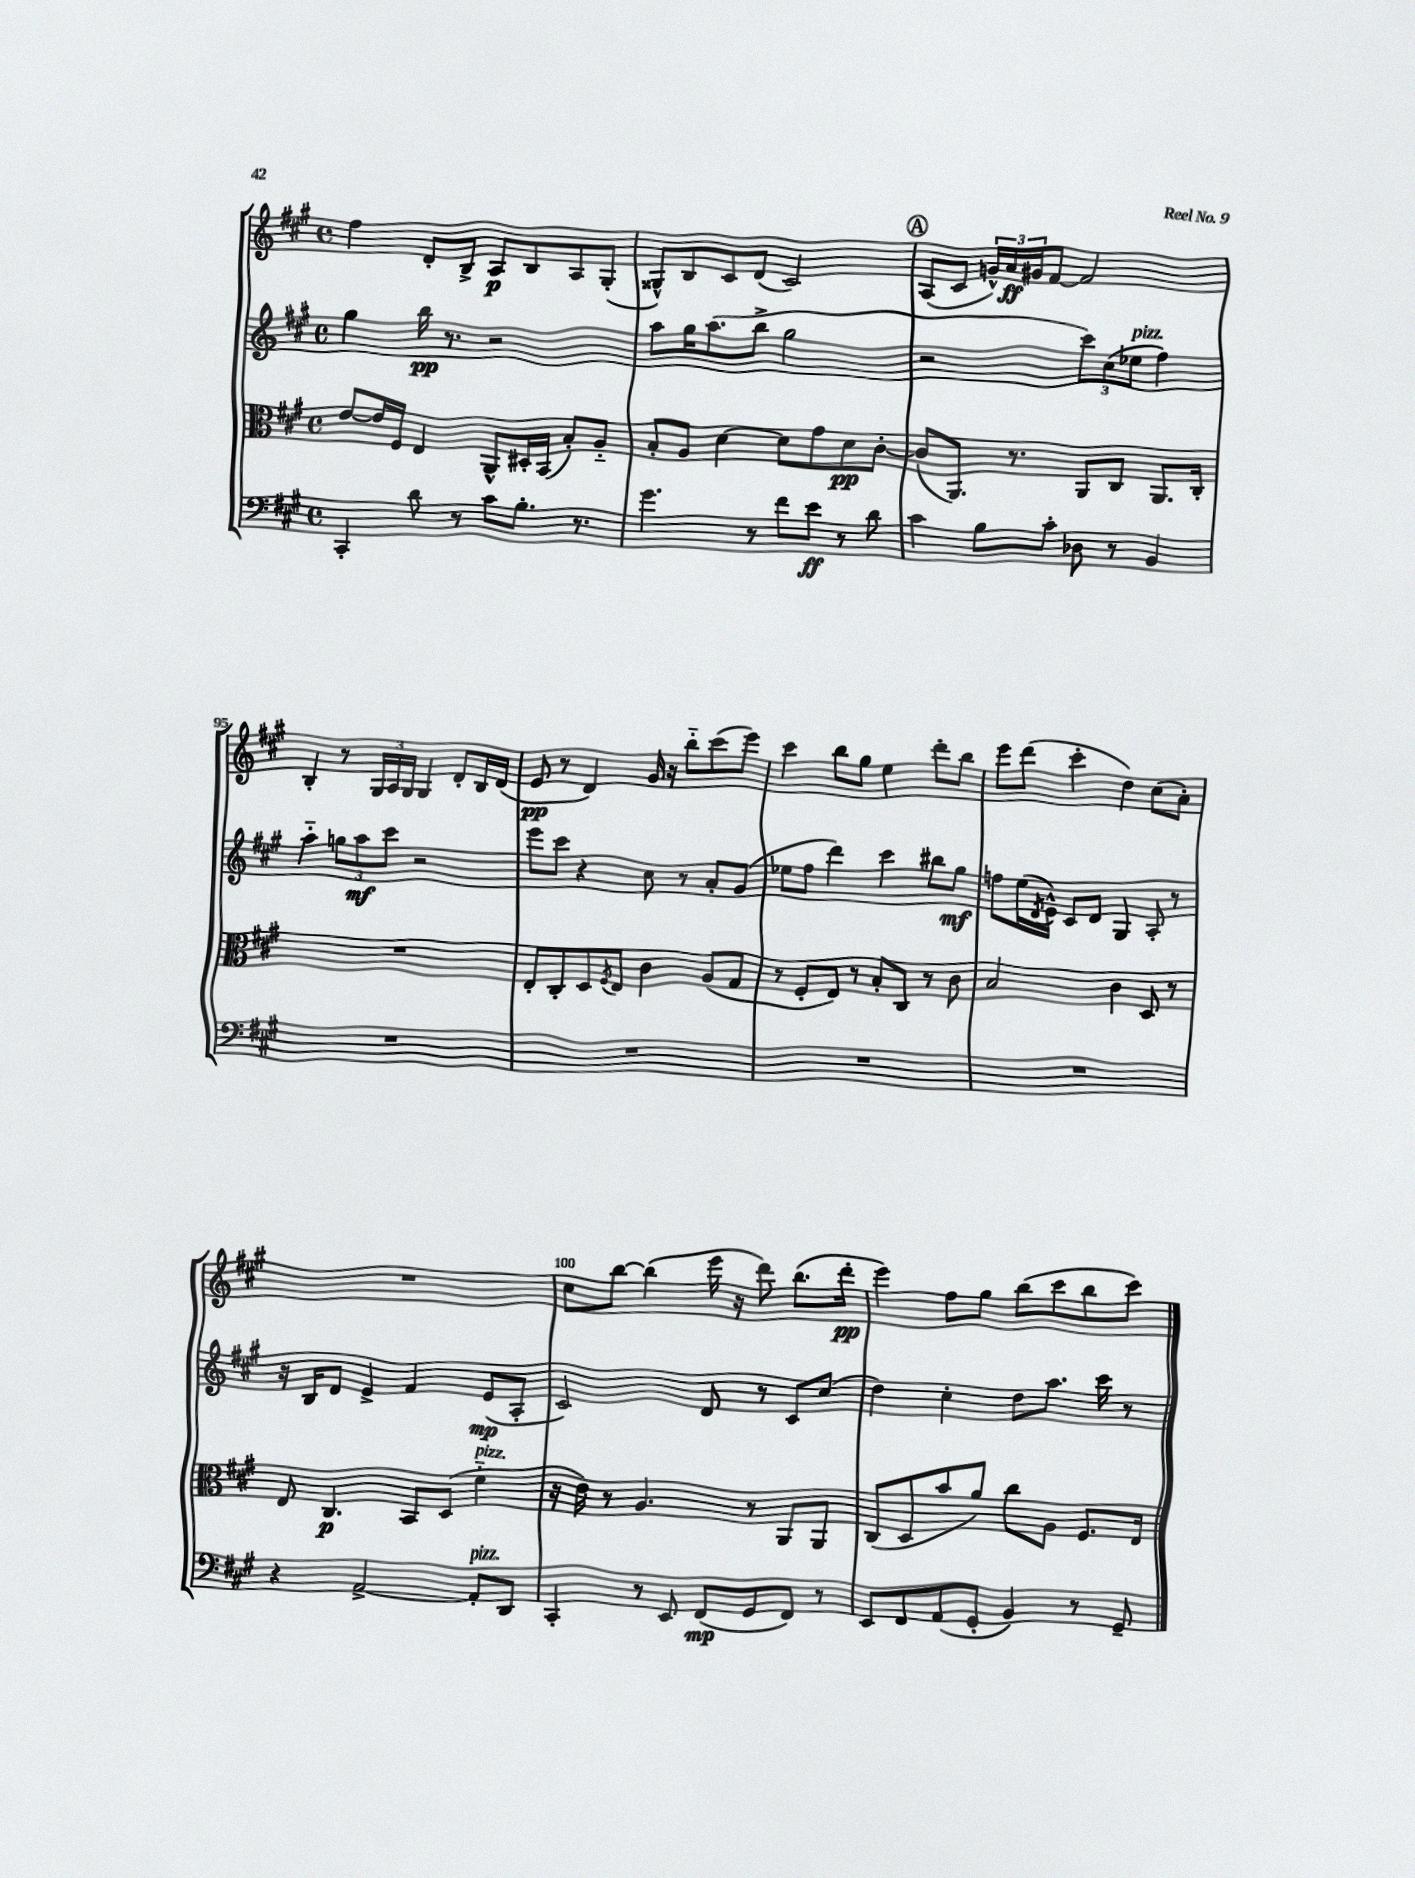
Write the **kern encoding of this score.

**kern	**kern	**kern	**kern
*staff4	*staff3	*staff2	*staff1
*clefF4	*clefC3	*clefG2	*clefG2
*k[f#c#g#]	*k[f#c#g#]	*k[f#c#g#]	*k[f#c#g#]
*M4/4	*M4/4	*M4/4	*M4/4
*met(c)	*met(c)	*met(c)	*met(c)
4CC#'/	[8e/L	4gg#\	4ff#\
.	16e/]L	.	.
.	16F#/JJ	.	.
8d\	4E/	16bb\	8d'/L
.	.	8.r	.
8r	.	.	8B^/J
8c#\L	8AA^^/L	2r	8A/L
8.B'\J	16D#'/L	.	8B/
.	(16BB/JJ	.	.
.	8B'/L)	.	8A/
8.r	.	.	.
.	8A'~/J	.	(8G#'/J
=	=	=	=
4.g#\	8B'/L	8aa\L	8G##^^/L)
.	8A/J	16gg#\K	8B/
.	.	(8.aa\	.
.	[4d\	.	8c#/
8r	.	8bb^\J	(8d/J
8f#\L	8d\]L	2gg#\	2c#/)
8e\J	8g#\	.	.
8r	8d\	.	.
8d\	[8c#'\J	.	.
=	=	=	=
4c#\	(8c#/]L	2r	(8A/L
.	8.AA/J)	.	8c#/J
8B\L	.	.	24g^^/LL)
.	.	.	24a/
.	8.r	.	.
.	.	.	24g#/J
8c#'\J	.	.	[8f#/J
8D-\	8AA/L	12ccc#\L)	2f#/]
.	.	(12cc#\	.
8r	8C#/J	.	.
.	.	12ee-\J	.
4BB/	8.AA/L	4ff#\)	.
.	16C#'/Jk	.	.
=	=	=	=
1r	1r	4aa'~\	4B'/
.	.	12gg\L	8r
.	.	12aa\	.
.	.	.	24G#/LL
.	.	12ccc#\J	24A/
.	.	.	24G#/JJ
.	.	2r	4G#/
.	.	.	8d'/L
.	.	.	16B/L
.	.	.	(16d/JJ
=	=	=	=
1r	8E'/L	8eee\L	8e/
.	8C#'/	8ccc#\J	8r
.	8D/	4r	4d/)
.	8qF#/	.	.
.	8E/J	.	.
.	4c#\	8cc#\	16g#/
.	.	.	16r
.	.	8r	8bb'~\L
.	(8A/L	8a'/L	(8ccc#\
.	8G#/J	(8g#/J	8eee\J)
=	=	=	=
1r	8r	8ee-\L	4ccc#\
.	8F#'/L	8ff#\J	.
.	8E/J)	4ddd\)	8bb\L
.	8r	.	8gg#\J
.	8B'/L	4ccc#\	4ee\
.	8C#/J	.	.
.	8r	8bb#\L	8ddd'\L
.	8c#\	8gg#\J	8bb\J
=	=	=	=
1r	2B/	8ff\L	8eee\L
.	.	(16ee\L	(8ddd\J
.	.	8qd/	.
.	.	16e^^\JJ)	.
.	.	8c#/L	4ccc#'\
.	.	8d/J	.
.	4c#\	4G#/	4dd\)
.	8D/	8A'/	(8cc#\L
.	8r	8r	8a'\J)
=	=	=	=
4r	8E/	16r	1r
.	.	16B/LK	.
.	4.C#/	8d/J	.
[2AA^/	.	4e^/	.
.	8BB/L	4f#/	.
.	(8D/J	.	.
8AA'/]L	4f#'~\	(8e/L	.
8DD/J	.	8A'/J	.
=	=	=	=
4CC#'/	16r	2c#/)	8cc#\L
.	16e\)	.	.
.	8r	.	[8bb\J
8r	4.A/	.	(4bb\]
8EE/	.	.	.
(8FF#/L	.	8d/	16eee\
.	.	.	16r
8GG#/	8r	8r	8ddd\)
8FF#/J)	8AA/L	8c#/L	(8.bb\L
8r	8AA/J	(8cc#/J	.
.	.	.	16ddd'\Jk
=	=	=	=
8EE/L	(8C#/L	4dd\)	4eee\)
8FF#/	8D/	.	.
(8AA/	8b/	4cc#'\	8ff#\L
8GG#'/J	8a/J)	.	8gg#\J
4BB/)	8cc#\L	8dd\L	(8bb\L
.	8A\J	8.aa\J	8ccc#\
8r	8.F#/L	.	8bb\
.	.	16ccc#\	.
8GG#~/	.	8r	8ccc#\J)
.	16E/Jk	.	.
==	==	==	==
*-	*-	*-	*-
